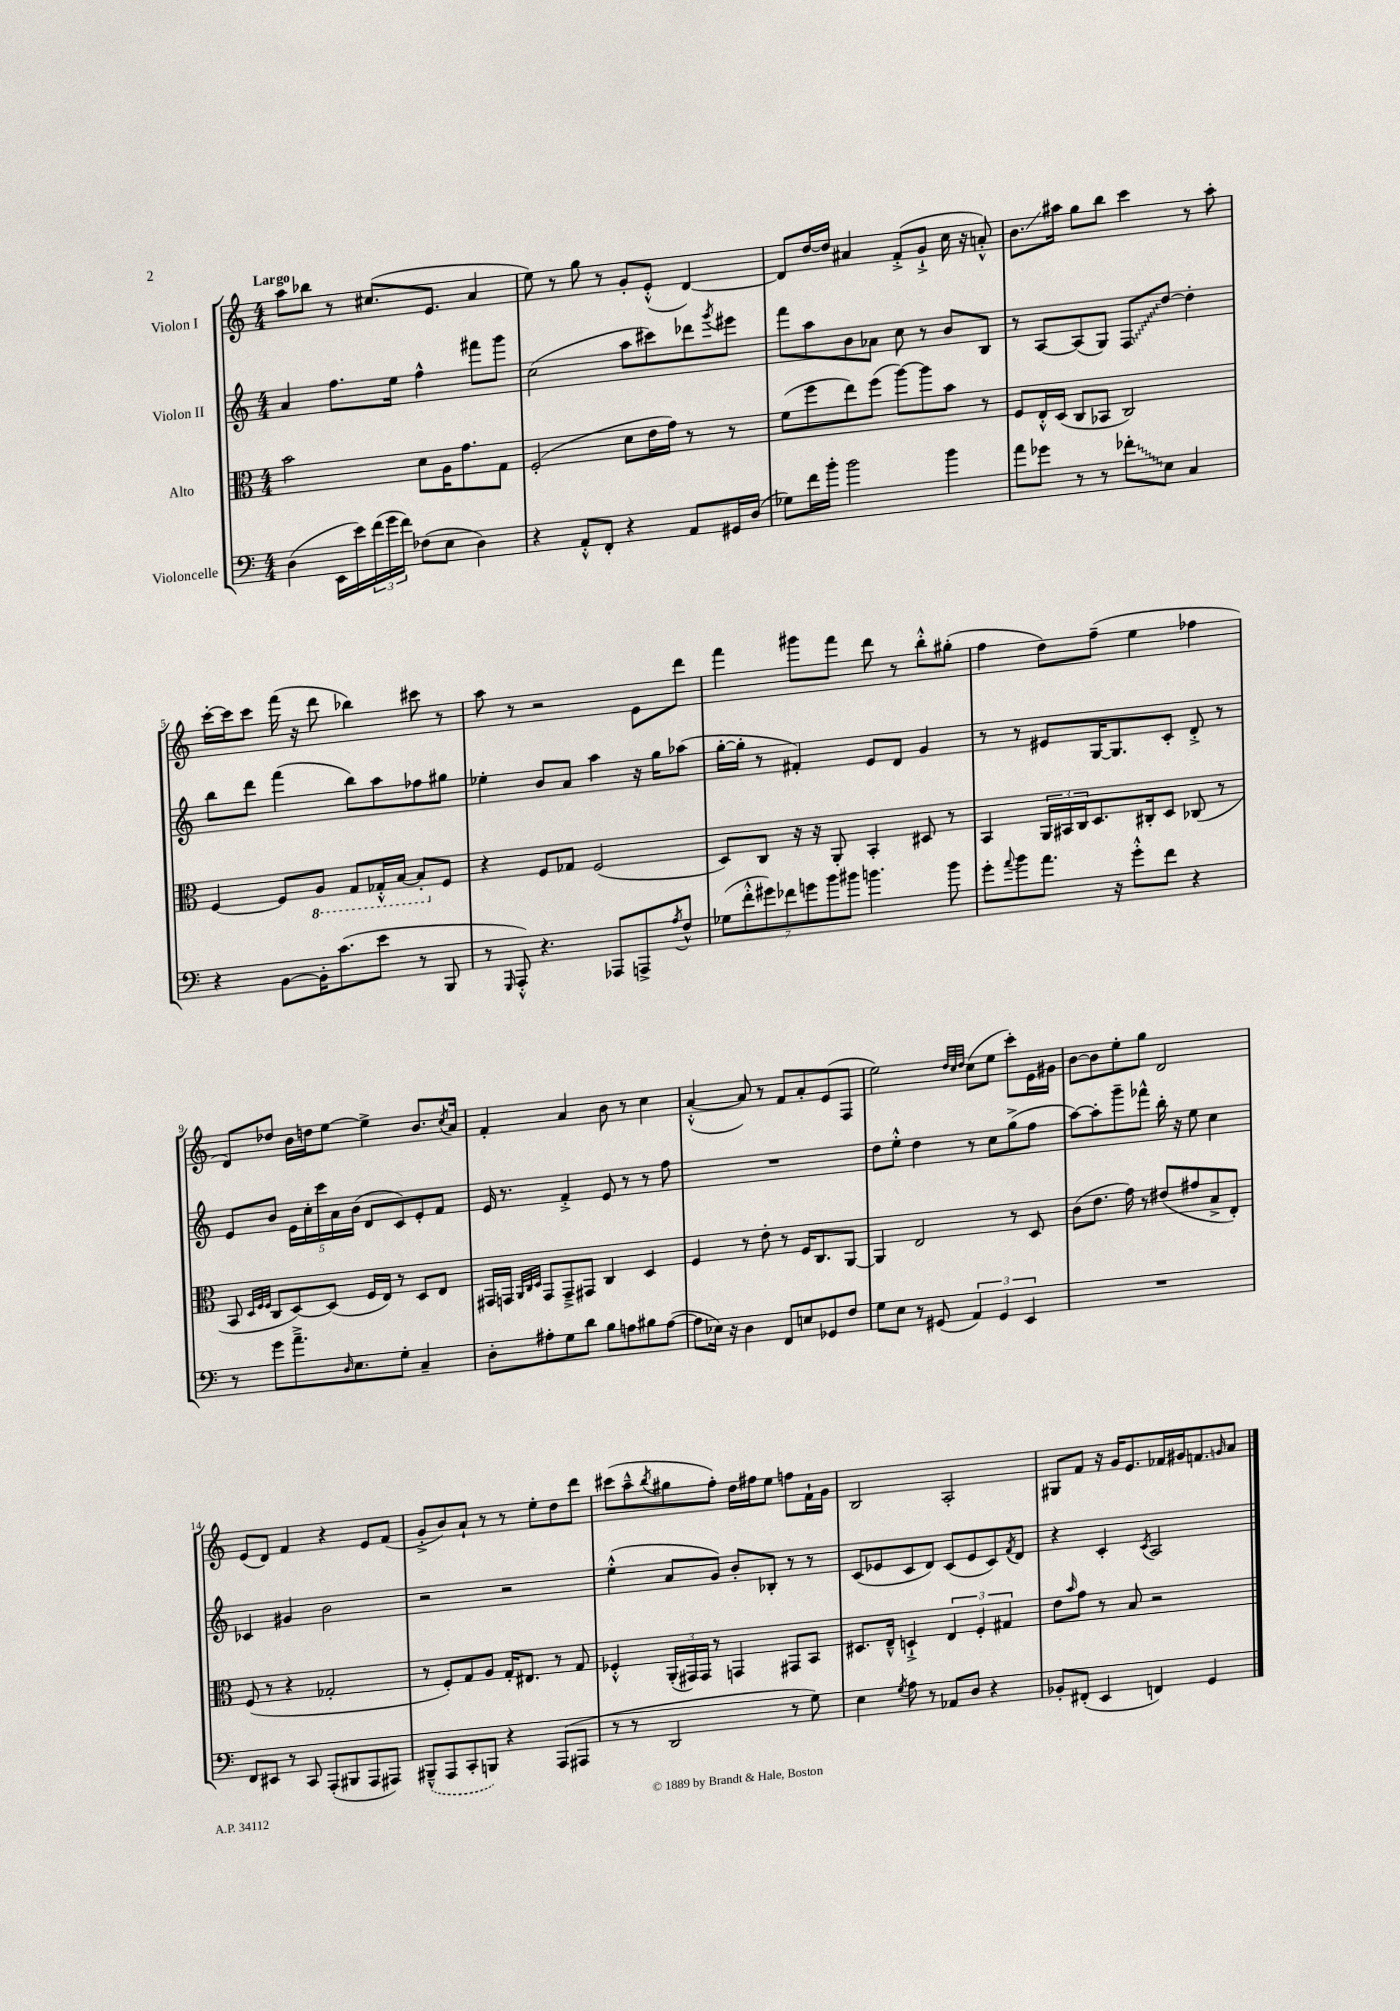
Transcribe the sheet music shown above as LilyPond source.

<<
\new StaffGroup <<
\new Staff = "s0" \with { instrumentName = "Violon I" } {
    \clef treble \key c \major \numericTimeSignature \time 4/4 \tempo "Largo"
    a''8 bes''8 r8 cis''8.( e'8. a'4 |
    e''8) r8 g''8 r8 g'8-. e'8-.-^( d'4~) |
    d'8 d''16~ d''16 ais'4 f'8-.->( g'8-!-> c''16 r16 a'8-.-^) |
    b'8.\glissando ais''16 g''8 b''8 c'''4 r8 ais''8-. |
    c'''16~-. c'''16 c'''8 f'''16( r16 d'''8 bes''4) cis'''8 r8 |
    a''8 r8 r2 e'8 d'''8 |
    f'''4 gis'''8 f'''8 d'''8 r8 b''8-.-^ gis''8-.( |
    f''4 d''8) f''8--( e''4 fes''4 |
    d'8) des''8 b'16 d''16 e''8~ e''4-> b'8. \acciaccatura { c''8 } a'16 |
    f'4-. a'4 b'8 r8 c''4 |
    a'4~-.-^( a'8) r8 f'8 a'8-. e'8( f8 |
    e''2) \grace { d''32 c''32 d''32 } c''8( e''8 c'''8-.) e'16 gis'16 |
    b'8~ b'8 e''8-. g''8 d'2 |
    e'8( d'8) f'4 r4 e'8 f'8( |
    g'8-.-> b'8) a'8-! r8 r8 e''8-. d''8 d'''8 |
    cis'''8( a''8---^ \acciaccatura { b''8 } gis''8 f''8-.) d''16 fis''16 e''8 f''8 f'16-! g'16 |
    b2 a2-. |
    gis8 f'8 r16 g'16 e'8. fes'16 gis'16 f'8. \grace { g'16 } a'8 \bar "|." |
}
\new Staff = "s1" \with { instrumentName = "Violon II" } {
    \clef treble \key c \major \numericTimeSignature \time 4/4
    a'4 f''8. e''16 f''4-^ fis'''8 g'''8 |
    c''2( a''8 cis'''8) des'''8 \acciaccatura { g'''8 } eis'''8 |
    f'''8 a''8 b'8 aes'8 c''8 r8 b'8 b8 |
    r8 a8~ a8( g8) \once \override Glissando.style = #'zigzag f8\glissando d''8~ d''4-. |
    b''8 d'''8 f'''4( b''8) a''8 fes''8 gis''8 |
    ees''4-. b'8 a'8 a''4 r16 g''16 aes''8( |
    g''16~-. g''16-. r8 fis'4-.) e'8 d'8 g'4 |
    r8 r8 eis'8 g16~ g8. c'8-. d'8-.-> r8 |
    e'8 b'8 \tuplet 5/4 { e'16 c''16-. c'''16 a'16 b'16( } d'8 c'8) e'8-. f'8 |
    e'16 r8. f'4-.-> e'8 r8 r8 f''8 |
    R1 |
    d''8 e''8-.-^ d''4 r8 c''8 g''8->( f''8 |
    a''8~) a''8-. g'''8-- fes'''8-^ b''16-. r16 e''8 c''4 |
    ces'4 gis'4 b'2 |
    r2 r2 |
    e''4-.-^( a'8 g'8) b'8-. bes8-. r8 r8 |
    c'8( ees'8 c'8 d'8) c'8( ees'8 c'8) \acciaccatura { f'8 } d'8 |
    r4 c'4-. \acciaccatura { c'8 } a2 \bar "|." |
}
\new Staff = "s2" \with { instrumentName = "Alto" } {
    \clef alto \key c \major \numericTimeSignature \time 4/4
    b'2 d'8 a16 g'8. g8 |
    f2-.( d'8 e'16 g'16) r8 r8 |
    f'8( f''8 e''8) f''8( a''8~) a''8 b'8 r8 |
    f8 e16-.-^ d16( c8 bes,8 c2) |
    f4~ f8 \ottava #-1 a,8 g,8 ges,16-.-^ b,16~ b,8-. \ottava #0 f8 |
    r4 f8 ges8 f2( |
    d8) c8 r16 r16 a,8-. b,4-. dis8 r8 |
    b,4 \tuplet 3/2 { a,16 bis,16 c16 } d8. cis16-. d8 ces8( r8 |
    b,8 \grace { d32 f32 f32 } c8 d8~) d8( f16 e16) r8 d8 e8 |
    gis,16 g,16 \grace { a,32 c32 d32 } g,8 g,8---> gis,8 c4 d4 |
    f4 r8 e'8-. r8 f16 c8. a,8~ |
    a,4 e2 r8 d8 |
    c'8( e'8. g'16) r8 eis'8( gis'8 b8-> e8-.) |
    f8( r8 r4 ges2-. |
    r8 f8-.) g8 a8 g16-. eis8. r8 g8 |
    fes4-.-^ \tuplet 3/2 { a,16-.( gis,16) gis,16 } r8 g,4 gis,8 b,8 |
    dis8. e16---^ d4-!-> \tuplet 3/2 { e4 f4-. gis4 } |
    e'8 \grace { b'16 } g'8 r8 b8 r2 \bar "|." |
}
\new Staff = "s3" \with { instrumentName = "Violoncelle" } {
    \clef bass \key c \major \numericTimeSignature \time 4/4
    d4( e,16 e'16) \tuplet 3/2 { f'16( g'16 f'16) } fes8( e8 d4) |
    r4 a,8-.-^ f,8-. r4 a,8 gis,16 d16( |
    ges8) f'16 b'16-. b'2 b'4 |
    a'8 ges'8 r8 r8 \once \override Glissando.style = #'zigzag fes'8-.\glissando e8 c4 |
    r4 b,8~ b,16-. c'8.( e'8 r8 b,,8 |
    r8 \grace { g,,16 } a,,8-.-^) r4. aes,,8 a,,8-> \acciaccatura { a8 } f8-^ |
    \tuplet 7/4 { ges8( f'8-.-^ gis'8) fes'8 g'8 b'8 bis'8 } b'4. b'8 |
    g'8-. \appoggiatura { a'8 } b'8 a'8. r16 g'8-.-^ f'8 r4 |
    r8 g'8 a'8.---> \grace { d16 } e8. g8-. c4-- |
    d8-. ais8-. g8 d'8 b8 a8 bis8 a8~( |
    a8 ees16) r16 d4 f,8 e8 ges,8 f8 |
    g8 e8 r8 gis,8( \tuplet 3/2 { a,4) gis,4 e,4 } |
    R1 |
    f,8 eis,8 r8 c,8 a,,8-.( bis,,8 a,,8 ais,,8) |
    \once \slurDashed bis,,8---^( a,,8 c,8-. b,,8) r4 a,,8( ais,,8 |
    r8 r8 d,2 r8 g8) |
    e4 \acciaccatura { g8 } a8 r8 aes,8 d8 r4 |
    bes,8-. fis,8-.( e,4 f,4) g,4 \bar "|." |
}
>>
>>
